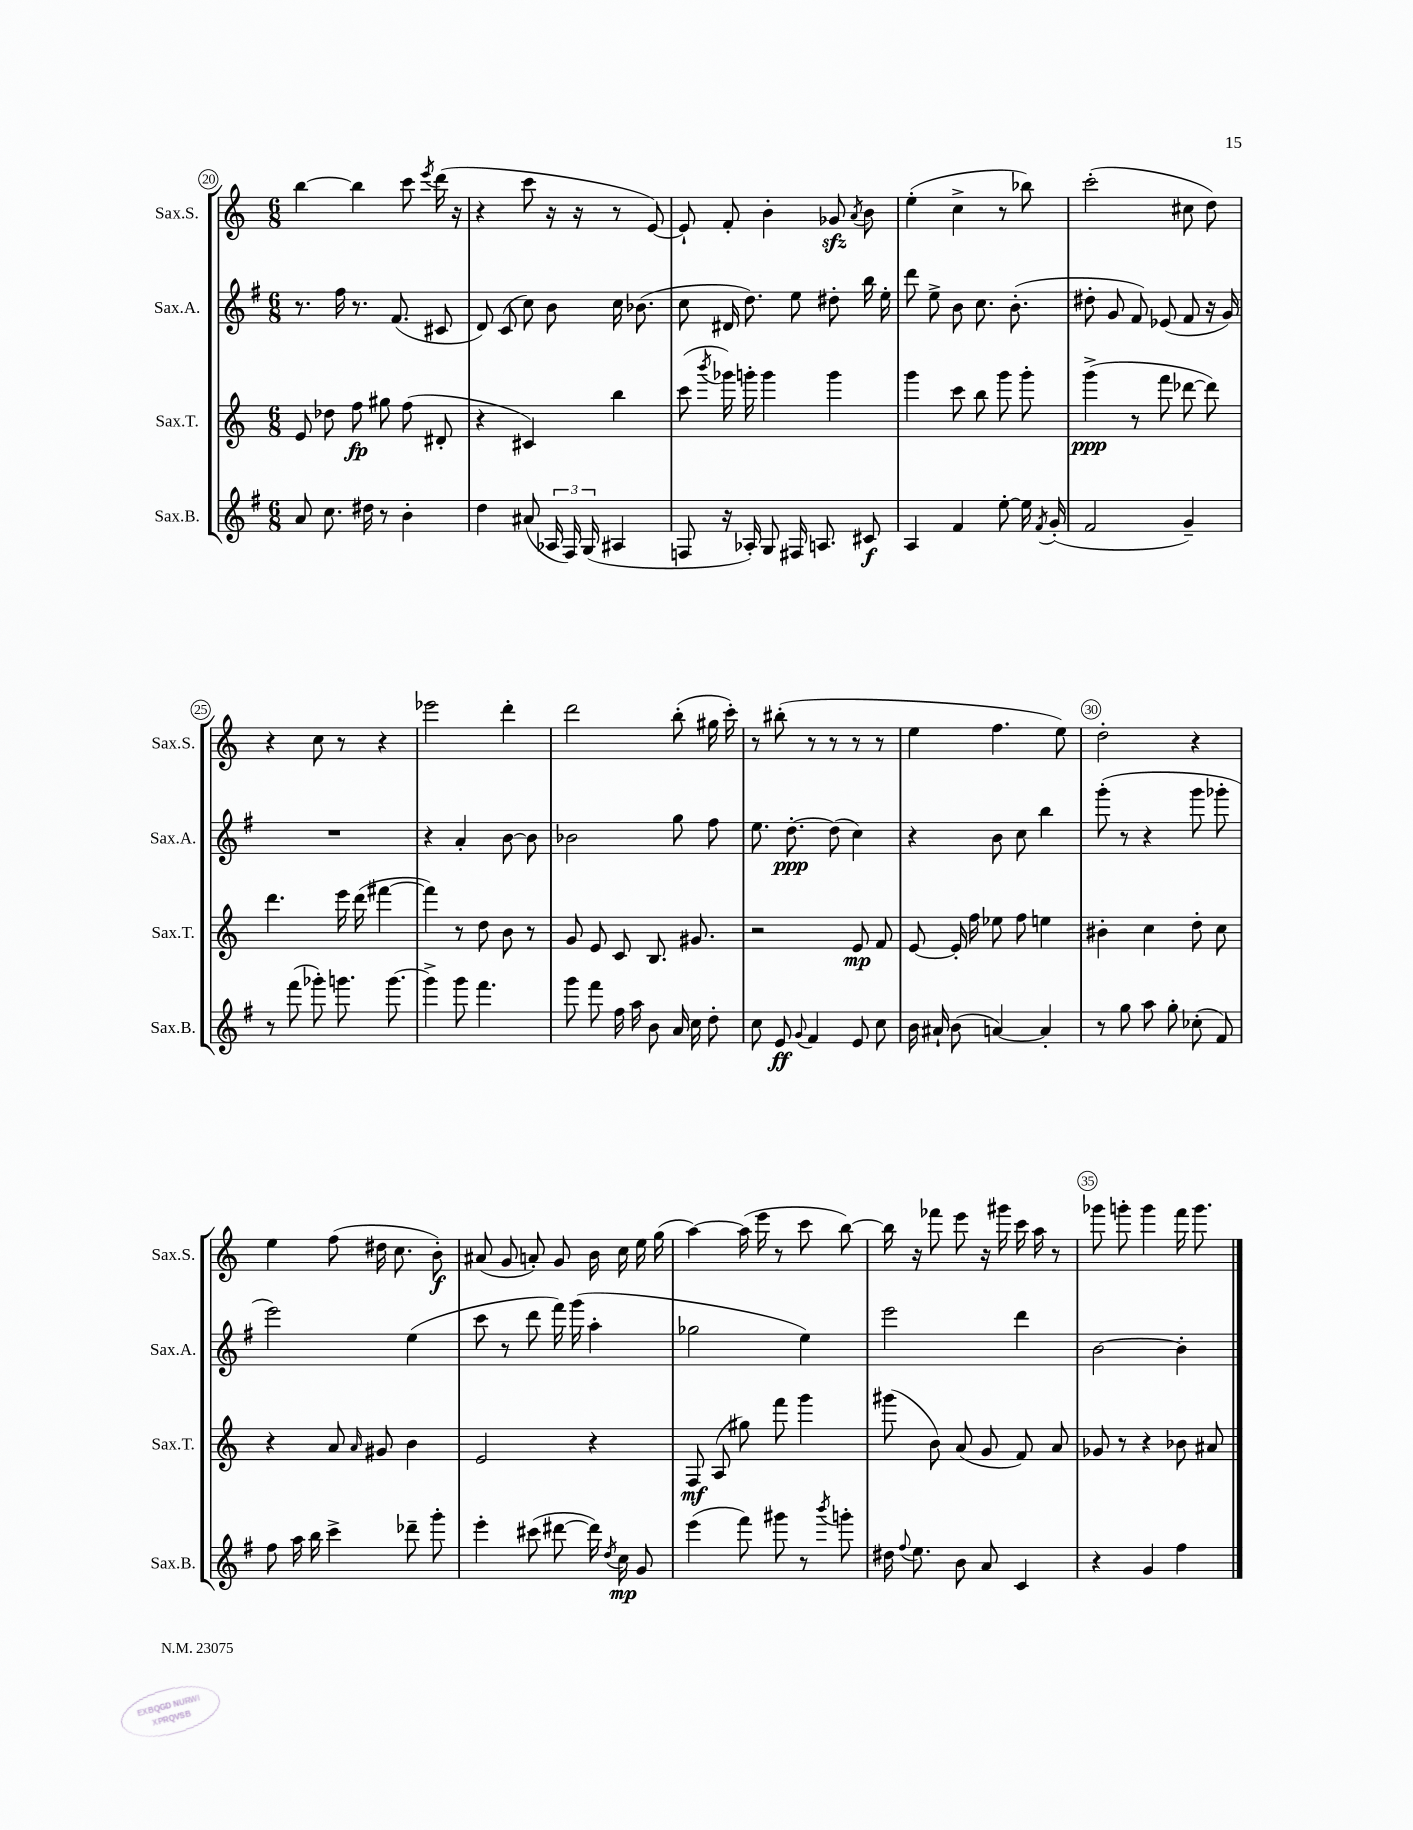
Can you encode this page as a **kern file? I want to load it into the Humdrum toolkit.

**kern	**kern	**kern	**kern
*staff4	*staff3	*staff2	*staff1
*clefG2	*clefG2	*clefG2	*clefG2
*k[f#]	*k[]	*k[f#]	*k[]
*M6/8	*M6/8	*M6/8	*M6/8
8a/	8e/	8.r	[4bb\
8.cc\	8dd-\	.	.
.	.	16ff#\	.
.	8ff\	8.r	4bb\]
16dd#\	.	.	.
8r	8gg#\	.	.
.	.	(8.f#/	.
4b'\	(8ff\	.	8ccc\
.	.	.	8qeee/
.	8d#'/	8c#/	(16ddd\
.	.	.	16r
=	=	=	=
4dd\	4r	8d/)	4r
.	.	(8c/	.
(8a#/	4c#/)	8cc\)	8ccc\
24A-/	.	8b\	16r
24F#/)	.	.	.
.	.	.	16r
(24G/	.	.	.
4A#/	4bb\	16cc\	8r
.	.	(8.b-\	.
.	.	.	[8e/)
=	=	=	=
8F/	(8ccc\	8cc\	8e`/]
.	8qbbb/	.	.
16r	16ggg-\)	16d#/	8f'/
16A-'/)	16ggg'\	8.dd\)	.
8G/	4ggg\	.	4b'\
16F#/	.	8ee\	.
8.A/	.	.	.
.	4ggg\	8dd#'\	8g-/
.	.	.	8qa/
8c#/	.	16bb\	8b\
.	.	16ee'\	.
=	=	=	=
4A/	4ggg\	8ddd\	(4ee'\
.	.	8ee^\	.
4f#/	8ccc\	8b\	4cc^\
.	8bb\	8.cc\	.
[8ee'\	8ggg\	.	8r
.	.	(8.b'\	.
16ee\]	8ggg'\	.	8bb-\)
8qf#/	.	.	.
(16g'/	.	.	.
=	=	=	=
2f#/	(4ggg^\	8dd#'\	(2ccc'\
.	.	8g/	.
.	8r	8f#/)	.
.	8fff\	(8e-/	.
4g~/)	[8ddd-\	8f#/	8cc#\
.	8ddd-\])	16r	8dd\)
.	.	16g/)	.
=	=	=	=
8r	4.ddd\	2.r	4r
(8fff#\	.	.	.
8ggg-'\)	.	.	8cc\
8.ggg\	16eee\	.	8r
.	(16ddd\	.	.
.	[4fff#\	.	4r
[8.ggg\	.	.	.
=	=	=	=
4ggg^\]	4fff#\])	4r	2eee-\
8ggg\	8r	4a'/	.
4.fff#\	8dd\	.	.
.	8b\	[8b\	4ddd'\
.	8r	8b\]	.
=	=	=	=
8ggg\	8g/	2b-\	2ddd\
8fff#\	8e/	.	.
16ff#\	8c/	.	.
16aa\	.	.	.
8b\	8.B/	.	.
16a/	.	8gg\	(8bb'\
16cc\	8.g#/	.	.
8dd'\	.	8ff#\	16gg#\
.	.	.	16ccc'\)
=	=	=	=
8cc\	2r	8.ee\	8r
8e/	.	.	(8bb#'\
.	.	[8.dd'\	.
8qqg/	.	.	.
4f#/	.	.	8r
.	.	(8dd\]	8r
8e/	8e/	4cc\)	8r
8cc\	8f/	.	8r
=	=	=	=
16b\	[8e/	4r	4ee\
16a#`/	.	.	.
(8b\	16e'/]	.	.
.	16ff\	.	.
[4a/)	8ee-\	8b\	4.ff\
.	8ff\	8cc\	.
4a'/]	4ee\	4bb\	.
.	.	.	8ee\)
=	=	=	=
8r	4b#'\	(8ggg'\	2dd'\
8gg\	.	8r	.
8aa\	4cc\	4r	.
8gg'\	.	.	.
(8cc-'\	8dd'\	8ggg\	4r
8f#/)	8cc\	8ggg-'\	.
=	=	=	=
8ff#\	4r	2eee\)	4ee\
16aa\	.	.	.
16bb\	.	.	.
4ccc^\	8a/	.	(8ff\
.	16qqa/	.	.
.	8g#/	.	16dd#\
.	.	.	8.cc\
8ddd-~\	4b\	(4ee\	.
8ggg'\	.	.	8b'\)
=	=	=	=
4eee'\	2e/	8ccc\	(8a#/
.	.	8r	8g/
(8ccc#\	.	8ddd\	8a'/)
[8ddd#\	.	16fff#\)	8g/
.	.	(16ggg\	.
16ddd#\])	4r	4aa'\	16b\
8qdd/	.	.	.
16cc\	.	.	16cc\
8g/	.	.	16ee\
.	.	.	(16gg\
=	=	=	=
(4eee\	8F/	2gg-\	[4aa\)
.	(8A/	.	.
8fff#\)	8gg#\)	.	(16aa\]
.	.	.	16eee\
8ggg#\	8fff\	.	8r
8r	4ggg\	4ee\)	8ccc\
8qbbb/	.	.	.
8ggg'\	.	.	[8bb\)
=	=	=	=
16dd#\	(8ggg#\	2eee\	16bb\]
8qqff#/	.	.	.
8.ee\	.	.	16r
.	8b\)	.	8fff-\
8b\	(8a/	.	8eee\
8a/	8g/	.	16r
.	.	.	16ggg#\
4c/	8f/)	4ddd\	16ccc\
.	.	.	16aa\
.	8a/	.	8r
=	=	=	=
4r	8g-/	[2b\	8ggg-\
.	8r	.	8ggg'\
4g/	4r	.	4ggg\
4ff#\	8b-\	4b'\]	16fff\
.	.	.	8.ggg\
.	8a#/	.	.
==	==	==	==
*-	*-	*-	*-
